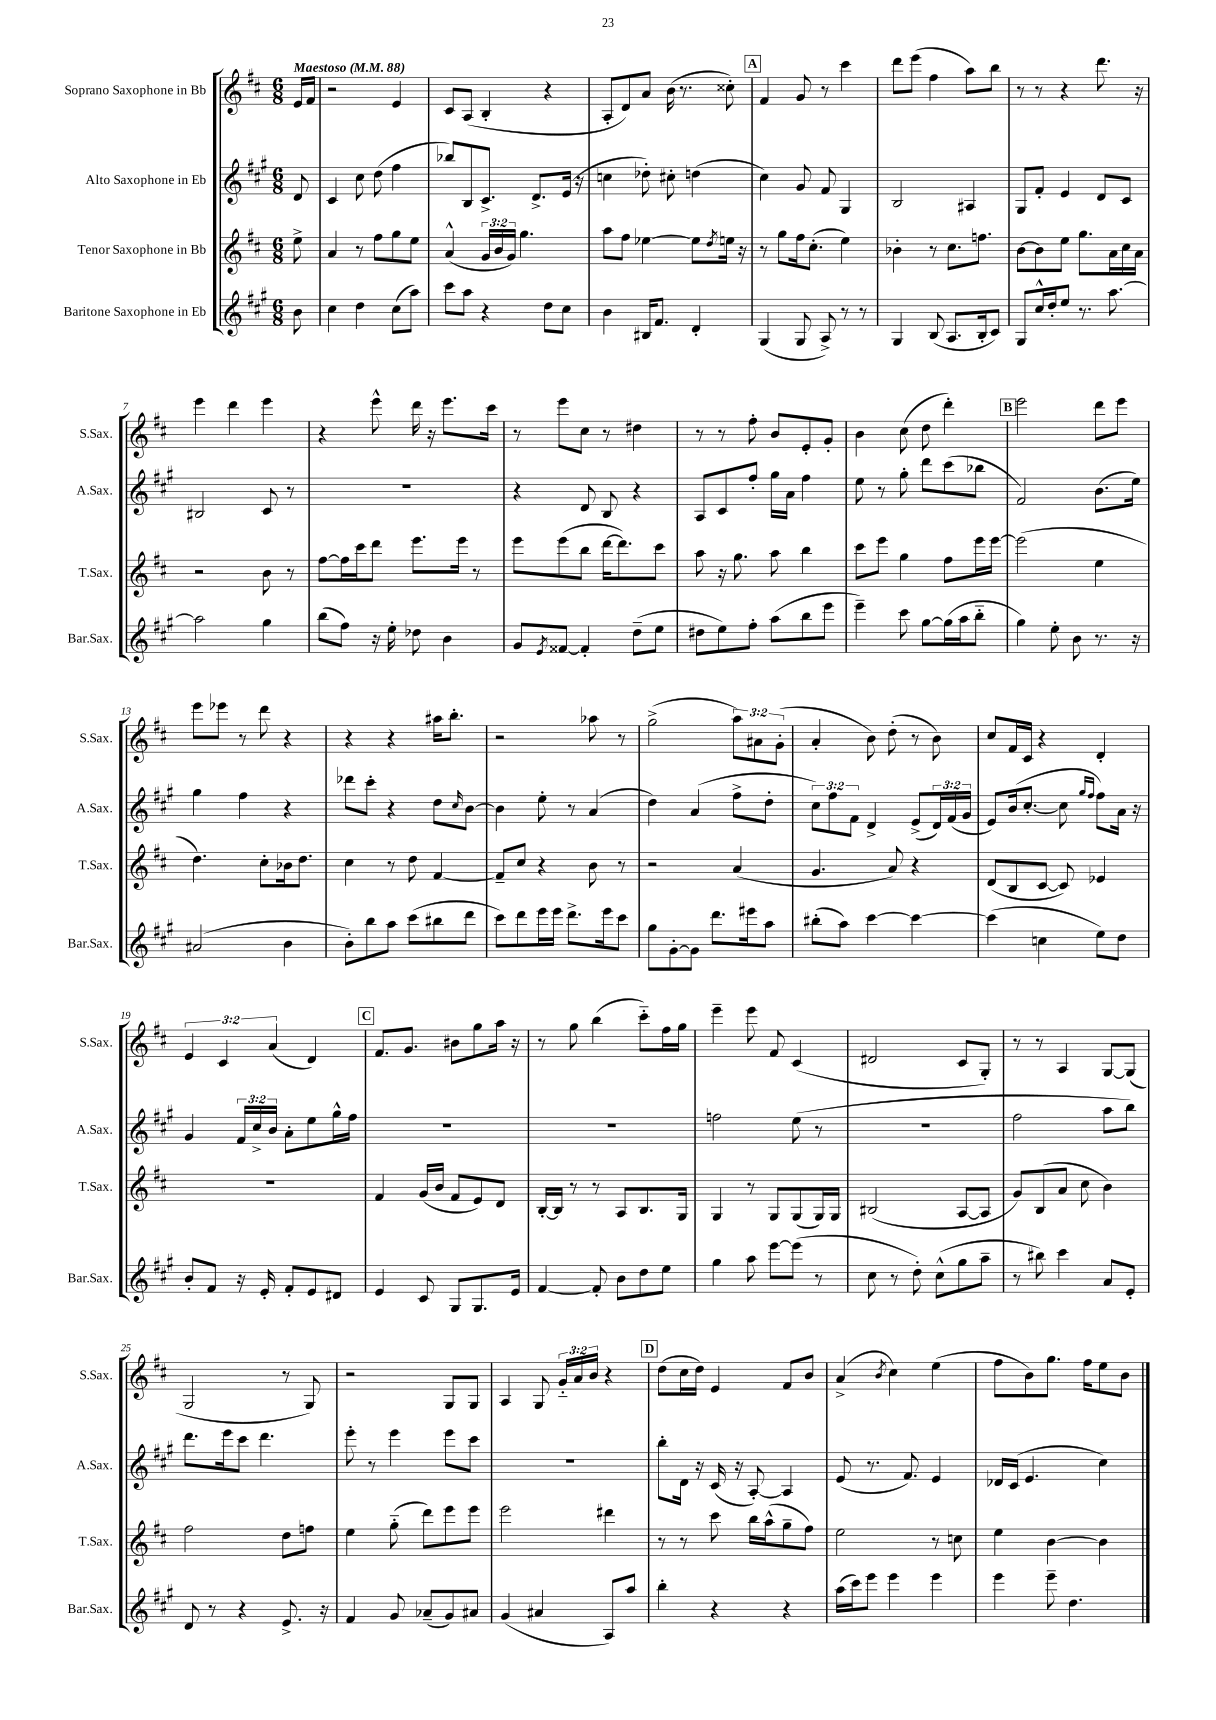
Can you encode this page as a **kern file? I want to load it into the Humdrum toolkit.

**kern	**kern	**kern	**kern
*staff4	*staff3	*staff2	*staff1
*clefG2	*clefG2	*clefG2	*clefG2
*k[f#c#g#]	*k[f#c#]	*k[f#c#g#]	*k[f#c#]
*M6/8	*M6/8	*M6/8	*M6/8
*MM88	*MM88	*MM88	*MM88
8b\	8ee^\	8d/	16e/LL
.	.	.	16f#/JJ
=	=	=	=
4cc#\	4a/	4c#/	2r
4dd\	8r	8cc#\	.
.	8ff#\L	(8dd\	.
(8cc#\L	8gg\	4ff#\	4e/
8aa\J)	8ee\J	.	.
=	=	=	=
8ccc#\L	(4a^^/	8bb-/L)	8c#/L
8aa\J	.	8B/	(8A/J
4r	24g/LL	8.c#^/J	4B'/
.	24b/	.	.
.	24g/JJ)	.	.
.	4.gg\	.	.
.	.	8.d^/L	.
8dd\L	.	.	4r
8cc#\J	.	(16e/Jk	.
.	.	16r	.
=	=	=	=
4b\	8aa\L	4cc\	8A'/L
.	8ff#\J	.	8d/)
16B#/LK	[4ee-\	8dd-'\)	8a/J
8.f#/J	.	.	.
.	.	8cc#'\	(16b\
.	.	.	8.r
4d'/	8ee-\]L	(4dd\	.
.	8qdd/	.	.
.	16ee\Jk	.	8cc##'\)
.	16r	.	.
=	=	=	=
(4G#/	8r	4cc#\)	4f#/
.	8gg\L	.	.
8G#/	16ff#\k	8g#/	8g/
.	(8.cc#'\J	.	.
8A^/)	.	8f#/	8r
8r	4ee\)	4G#/	4ccc#\
8r	.	.	.
=	=	=	=
4G#/	4b-'\	2B/	8ddd\L
.	.	.	(8eee\J
(8B/	8r	.	4ff#\
8.A/L	8.cc#\L	.	.
.	.	4A#/	8aa\L)
16B'/k	8.ff\J	.	.
8c#/J)	.	.	8bb\J
=	=	=	=
8G#/L	[8b\L	8G#/L	8r
16cc#^^/L	8b\]	8f#'/J	8r
16dd'/J	.	.	.
8ee/J	8ee\J	4e/	4r
8.r	8.gg\L	.	.
.	.	8d/L	8.ddd\
[8.aa\	16a\L	.	.
.	16cc#\	8c#/J	.
.	16a\JJ	.	16r
=	=	=	=
2aa\]	2r	2B#/	4eee\
.	.	.	4ddd\
4gg#\	8b\	8c#/	4eee\
.	8r	8r	.
=	=	=	=
(8bb\L	[8ff#\L	2.r	4r
8ff#\J)	16ff#\]L	.	.
.	16ccc#\J	.	.
16r	8ddd\J	.	8eee^^\
16ee'\	.	.	.
8dd-\	8.eee\L	.	16ddd\
.	.	.	16r
4b\	.	.	8.eee\L
.	16eee\Jk	.	.
.	8r	.	.
.	.	.	16ccc#\Jk
=	=	=	=
8g#/L	8eee\L	4r	8r
8qe/	.	.	.
[8f##/J	(8eee\	.	8eee\L
4f##'/]	8bb\J	8d/	8cc#\J
.	[16ddd\LK	8B/	8r
.	8.ddd\])	.	.
(8dd~\L	.	4r	4dd#\
8ee\J	8ccc#\J	.	.
=	=	=	=
8dd#\L	8aa\	8A/L	8r
8ee\)	16r	8c#/	8r
.	8.gg\	.	.
8ff#'\J	.	8ff#'/J	8ff#'\
(8aa\L	8aa\	16gg#\LL	8b/L
.	.	16a\JJ	.
8bb\	4bb\	4ff#\	8e'/
8eee\J	.	.	8g'/J
=	=	=	=
4eee~\)	8ccc#\L	8ee\	4b\
.	8eee\J	8r	.
8ccc#\	4gg\	8gg#'\	(8cc#\
[8gg#\L	.	8ddd\L	8dd\
(16gg#\]L	8ff#\L	(8ccc#\	4ddd'\)
16aa\J	.	.	.
8bb'~\J	16eee\L	8bb-\J	.
.	[16eee\JJ	.	.
=	=	=	=
4gg#\)	(2eee\]	2f#/)	2eee\
8ee'\	.	.	.
8b\	.	.	.
8.r	4ee\	(8.b\L	8ddd\L
.	.	.	8eee\J
16r	.	16ee\Jk)	.
=	=	=	=
(2a#/	4.dd\)	4gg#\	8eee\L
.	.	.	8eee-\J
.	.	4ff#\	8r
.	8cc#'\L	.	8ddd\
4b\	16b-\k	4r	4r
.	8.dd\J	.	.
=	=	=	=
8b'\L)	4cc#\	8ddd-\L	4r
8bb\	.	8ccc#'\J	.
8aa\J	8r	4r	4r
(8ccc#\L	8dd\	.	.
8bb#\	[4f#/	8dd\L	16aa#\LK
.	.	.	8.bb'\J
.	.	16qqcc#/	.
8ddd\J	.	[8b\J	.
=	=	=	=
8ccc#\L)	8f#~/]L	4b\]	2r
8ddd\	8cc#/J	.	.
16eee\L	4r	8ee'\	.
16eee\JJ	.	.	.
8.ddd^\L	.	8r	.
.	8b\	(4a/	8aa-\
16eee\k	.	.	.
8ccc#\J	8r	.	8r
=	=	=	=
8gg#\L	2r	4dd\)	(2gg^\
[8g#'\	.	.	.
8g#\]J	.	(4a/	.
8.ddd\L	.	.	.
.	(4a/	8ff#^\L	12aa\L)
16eee#\k	.	.	.
.	.	.	12a#\
8aa\J	.	8dd'\J	.
.	.	.	(12g'\J
=	=	=	=
(8bb#'\L	4.g/	12cc#\L)	4a'/
.	.	12ff#\	.
8aa\J)	.	.	.
.	.	12f#\J	.
[4ccc#\	.	4d^/	8b\)
.	8a/)	.	(8dd'\
4ccc#\_	4r	(8e^/L	8r
.	.	24d/L)	8b\)
.	.	(24f#/	.
.	.	24g#/JJ	.
=	=	=	=
(4ccc#\]	(8d/L	8e/L)	8cc#/L
.	8B/	(16b/k	16f#/L
.	.	[8.cc#'/J	16c#/JJ
4cc\	[8c#/J	.	4r
.	8c#/])	8cc#\]	.
.	.	16qqgg#/LL	.
.	.	16qqff#/JJ	.
8ee\L)	4e-/	8ff#\L)	4d'/
8dd\J	.	16a\Jk	.
.	.	16r	.
=	=	=	=
8b'/L	2.r	4g#/	6e/
8f#/J	.	.	.
.	.	.	6c#/
16r	.	24f#/LL	.
.	.	24cc#^/	.
16e'/	.	.	.
.	.	24b/JJ	(6a/
8f#'/L	.	8a'\L	.
8e/	.	8ee\	4d/)
8d#/J	.	16gg#^^\L	.
.	.	16ff#\JJ	.
=	=	=	=
4e/	4f#/	2.r	8.f#/L
.	.	.	8.g/J
8c#/	(16g/LL	.	.
.	16b/JJ	.	.
8G#/L	8f#/L	.	8b#\L
8.G#/	8e/)	.	8gg\
.	8d/J	.	16aa\Jk
16e/Jk	.	.	16r
=	=	=	=
[4f#/	[16B'/LL	2.r	8r
.	16B/]JJ	.	.
.	8r	.	8gg\
8f#'/]	8r	.	(4bb\
8b\L	8A/L	.	.
8dd\	8.B/	.	8ccc#'~\L)
8ee\J	.	.	16ff#\L
.	16G/Jk	.	16gg\JJ
=	=	=	=
4gg#\	4G/	2ff\	4eee~\
8aa\	8r	.	8eee\
[8eee\L	8G/L	.	8f#/
(8eee\]J	(8G/	(8ee\	(4c#/
8r	16G/L)	8r	.
.	16G/JJ	.	.
=	=	=	=
8cc#\	(2B#/	2.r	2d#/
8r	.	.	.
8dd'\)	.	.	.
(8cc#^^\L	.	.	.
8gg#\	[8A/L	.	8c#/L
8aa~\J	8A/]J	.	8G'/J)
=	=	=	=
8r	8g/L)	2ff#\	8r
8bb#\)	(8B/	.	8r
4ccc#\	8a/J	.	4A/
.	8cc#\	.	.
8a/L	4b\)	8aa\L	[8G/L
8e'/J	.	8bb\J)	(8G/]J
=	=	=	=
8d/	2ff#\	8.ddd\L	2G/
8r	.	.	.
.	.	16eee\k	.
4r	.	8ccc#\J	.
.	.	4.ddd\	.
8.e^/	8dd\L	.	8r
.	8ff\J	.	8G/)
16r	.	.	.
=	=	=	=
4f#/	4ee\	8eee'\	2r
.	.	8r	.
8g#/	(8gg'~\	4eee\	.
(8a-~/L	8ddd\L)	.	.
8g#/)	8eee\	8eee\L	8G/L
8a#/J	8eee\J	8ccc#\J	8G/J
=	=	=	=
(4g#/	2eee\	2.r	4A/
4a#/	.	.	8G/
.	.	.	24g'~/LL
.	.	.	24a/
.	.	.	24b/JJ
8A/L)	4ddd#\	.	4r
8aa/J	.	.	.
=	=	=	=
4bb'\	8r	8bb'\L	(8dd\L
.	8r	16d\Jk	16cc#\L
.	.	16r	16dd\JJ)
4r	8ccc#\	(16c#/	4e/
.	.	16r	.
.	16bb\LL	[8A'/)	.
.	(16aa^^\J	.	.
4r	8gg~\	4A/]	8f#/L
.	8ff#\J)	.	8b/J
=	=	=	=
(16aa\LL	2ee\	(8e/	(4a^/
16ccc#\J)	.	.	.
8eee\J	.	8.r	.
.	.	.	8qb/
4eee\	.	.	4cc#\)
.	.	8.f#/)	.
4eee\	8r	4e/	(4ee\
.	8cc\	.	.
=	=	=	=
4eee\	4ee\	16d-/LL	8ff#\L
.	.	(16c#/JJ	.
.	.	4.e/	8b\)
8eee~\	[4b\	.	8.gg\J
4.dd\	.	.	.
.	.	.	16ff#\LK
.	4b\]	4cc#\)	8ee\
.	.	.	8b\J
==	==	==	==
*-	*-	*-	*-
